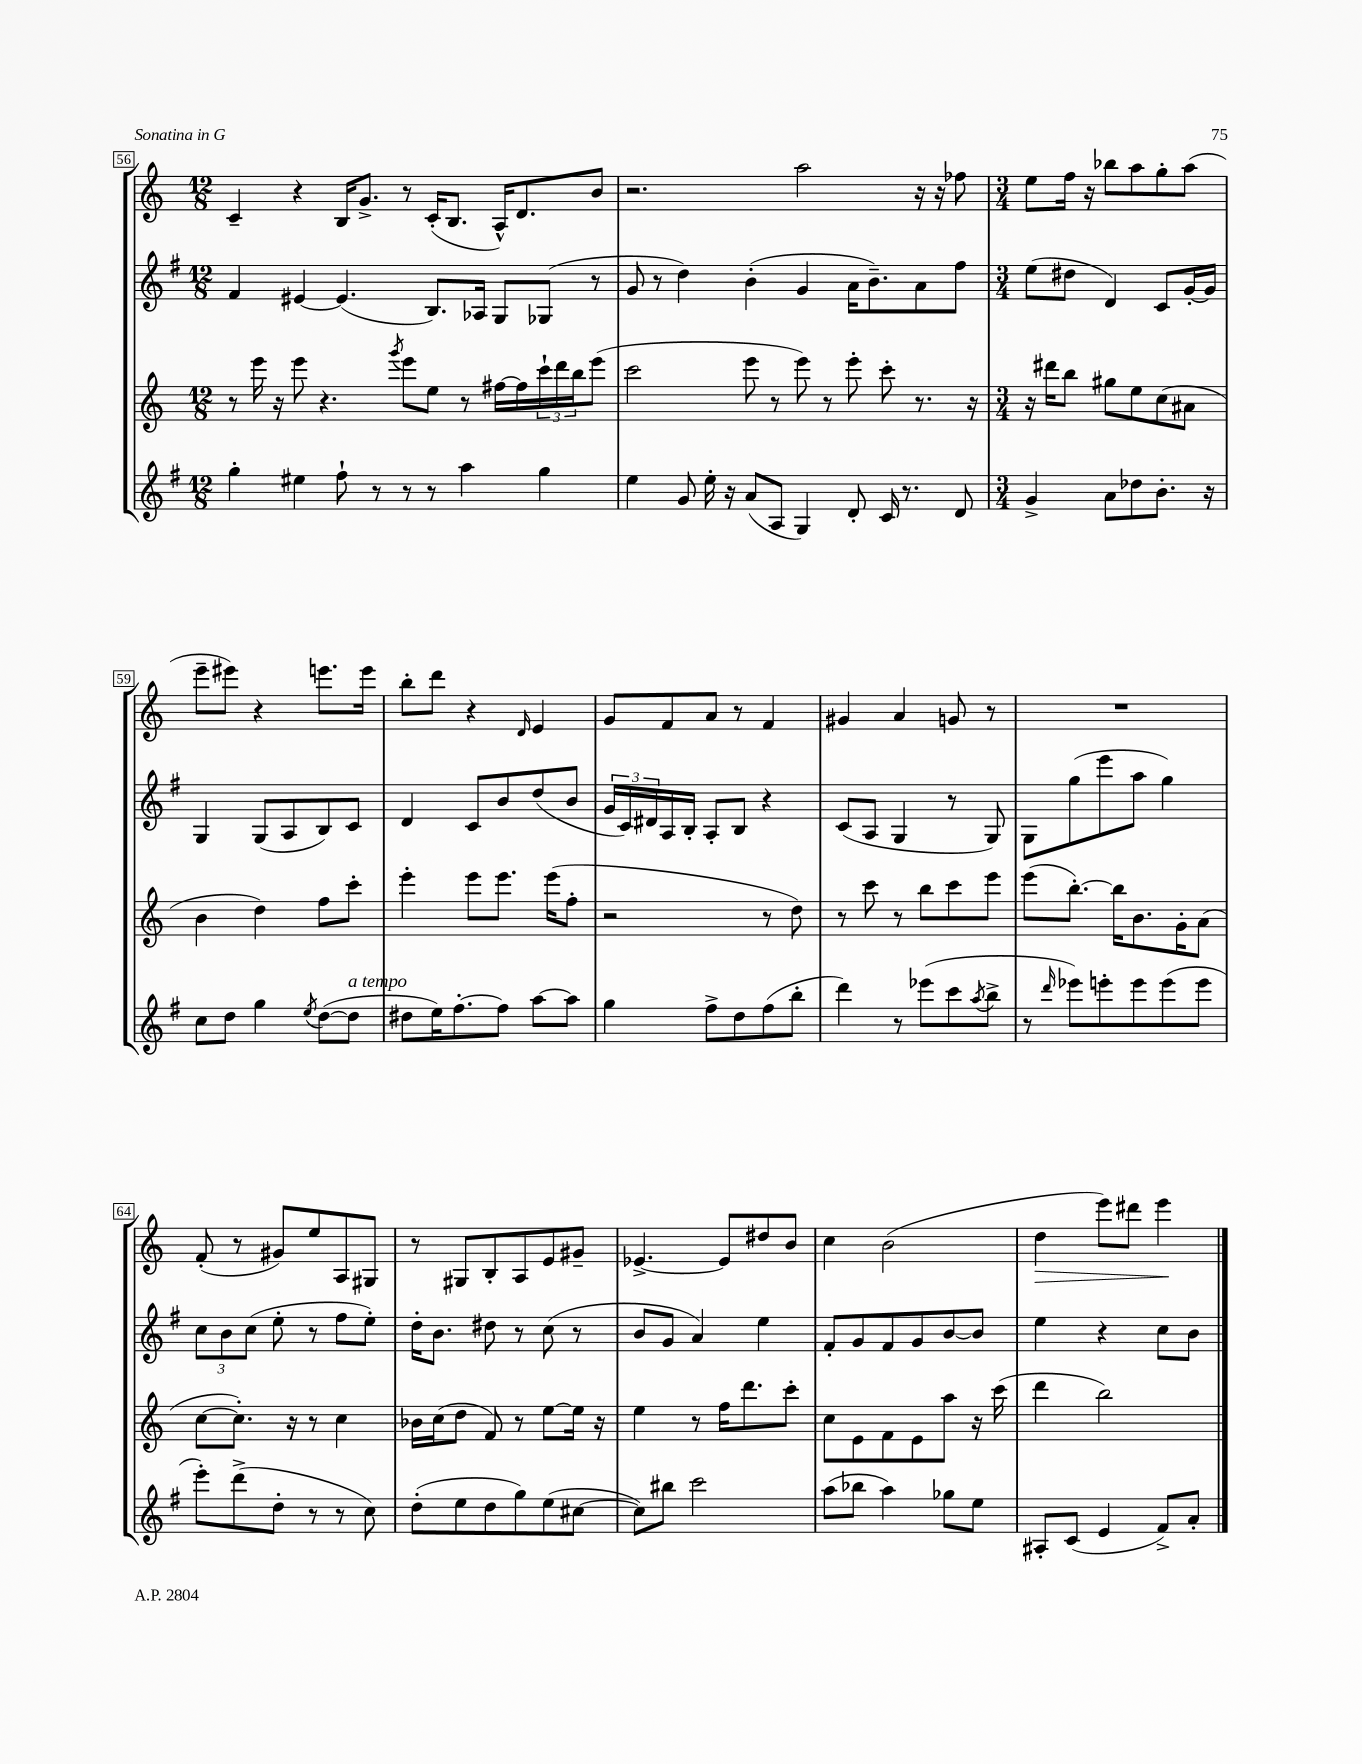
<<
\new StaffGroup <<
\new Staff = "s0" {
    \clef treble \key c \major \numericTimeSignature \time 12/8
    c'4-- r4 b16 g'8.-> r8 c'16-.( b8. a16-^) d'8. b'8 |
    r2. a''2 r16 r16 fes''8 |
    \numericTimeSignature \time 3/4 e''8 f''16 r16 bes''8 a''8 g''8-. a''8( |
    e'''8-- eis'''8) r4 e'''8. e'''16 |
    b''8-. d'''8 r4 \grace { d'16 } e'4 |
    g'8 f'8 a'8 r8 f'4 |
    gis'4 a'4 g'8 r8 |
    R2. |
    f'8-.( r8 gis'8) e''8 a8 gis8 |
    r8 gis8 b8-. a8 e'8 gis'8-- |
    ees'4.~-> ees'8 dis''8 b'8 |
    c''4 b'2( |
    d''4\> e'''8) dis'''8 e'''4\! \bar "|." |
}
\new Staff = "s1" {
    \clef treble \key g \major \numericTimeSignature \time 12/8
    fis'4 eis'4~ eis'4.( b8.) aes16 g8 ges8( r8 |
    g'8 r8 d''4) b'4-.( g'4 a'16 b'8.--) a'8 fis''8 |
    \numericTimeSignature \time 3/4 e''8( dis''8 d'4) c'8 g'16~-. g'16 |
    g4 g8( a8 b8) c'8 |
    d'4 c'8 b'8 d''8( b'8 |
    \tuplet 3/2 { g'16 c'16) dis'16 } a16 b16-. a8-. b8 r4 |
    c'8( a8 g4 r8 g8) |
    g8 g''8( e'''8 a''8 g''4) |
    \tuplet 3/2 { c''8 b'8 c''8( } e''8-. r8 fis''8 e''8-.) |
    d''16-. b'8. dis''8 r8 c''8( r8 |
    b'8 g'8 a'4) e''4 |
    fis'8-. g'8 fis'8 g'8 b'8~ b'8 |
    e''4 r4 c''8 b'8 \bar "|." |
}
\new Staff = "s2" {
    \clef treble \key c \major \numericTimeSignature \time 12/8
    r8 e'''16 r16 e'''8 r4. \acciaccatura { g'''8 } e'''8 e''8 r8 fis''16~ fis''16 \tuplet 3/2 { c'''16-! d'''16 b''16 } e'''8( |
    c'''2 e'''8 r8 e'''8) r8 e'''8-. c'''8-. r8. r16 |
    \numericTimeSignature \time 3/4 r16 dis'''16 b''8 gis''8 e''8 c''8( ais'8 |
    b'4 d''4) f''8 c'''8-. |
    e'''4-. e'''8 e'''8. e'''16( f''8-. |
    r2 r8 d''8) |
    r8 c'''8 r8 b''8 c'''8 e'''8 |
    e'''8( b''8.~-.) b''16 b'8. g'16-. a'8( |
    c''8~ c''8.-.) r16 r8 c''4 |
    bes'16 c''16( d''8 f'8) r8 e''8~ e''16 r16 |
    e''4 r8 f''16 d'''8. c'''8-. |
    c''8 e'8 f'8 e'8 a''8 r16 c'''16( |
    d'''4 b''2) \bar "|." |
}
\new Staff = "s3" {
    \clef treble \key g \major \numericTimeSignature \time 12/8
    g''4-. eis''4 fis''8-! r8 r8 r8 a''4 g''4 |
    e''4 g'8 e''16-. r16 a'8( a8 g4) d'8-. c'16 r8. d'8 |
    \numericTimeSignature \time 3/4 g'4-> a'8 des''8 b'8.-. r16 |
    c''8 d''8 g''4 \acciaccatura { e''8 } d''8~( d''8^\markup { \italic "a tempo" } |
    dis''8 e''16) fis''8.~-. fis''8 a''8~ a''8 |
    g''4 fis''8-> d''8 fis''8( b''8-. |
    d'''4) r8 ees'''8( c'''8 \acciaccatura { a''8 } b''8-> |
    r8 \grace { d'''16 } ees'''8) e'''8-. e'''8 e'''8( e'''8 |
    e'''8-.) d'''8->( d''8-. r8 r8 c''8) |
    d''8-.( e''8 d''8 g''8) e''8( cis''8~ |
    cis''8) bis''8 c'''2 |
    a''8( bes''8 a''4) ges''8 e''8 |
    ais8-. c'8( e'4 fis'8->) a'8-. \bar "|." |
}
>>
>>
\layout { \context { \Score currentBarNumber = #56 \override BarNumber.stencil = #(make-stencil-boxer 0.1 0.3 ly:text-interface::print) } }
